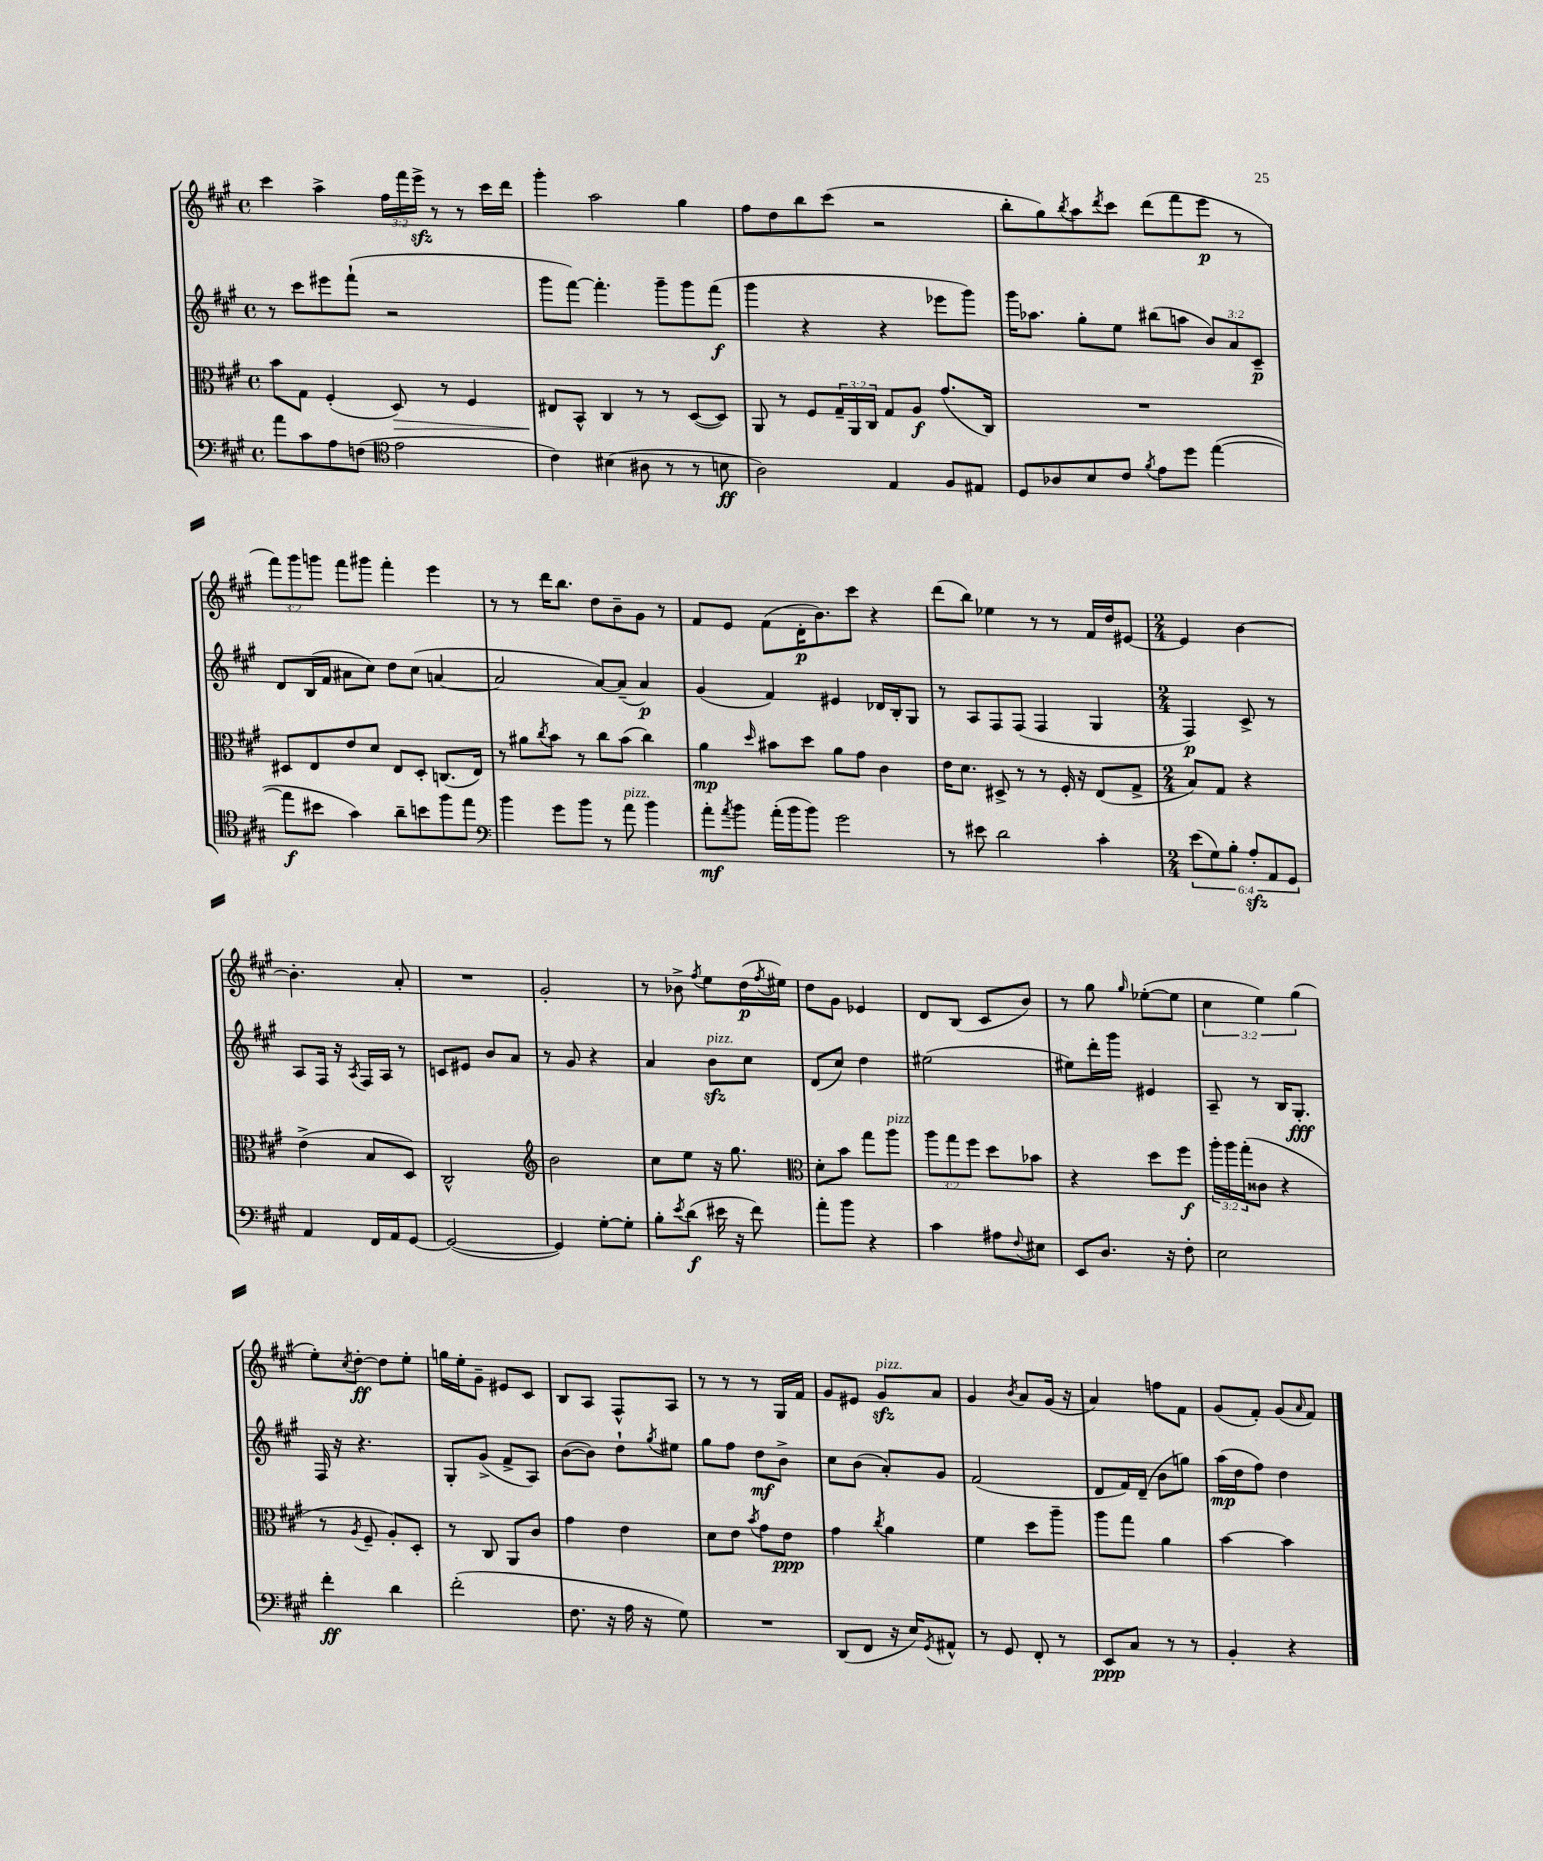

**kern	**dynam	**kern	**dynam	**kern	**dynam	**kern	**dynam
*part4	*part4	*part3	*part3	*part2	*part2	*part1	*part1
*staff4	*staff4	*staff3	*staff3	*staff2	*staff2	*staff1	*staff1
*clefF4	*	*clefC3	*	*clefG2	*	*clefG2	*
*k[f#c#g#]	*	*k[f#c#g#]	*	*k[f#c#g#]	*	*k[f#c#g#]	*
*M4/4	*	*M4/4	*	*M4/4	*	*M4/4	*
*met(c)	*	*met(c)	*	*met(c)	*	*met(c)	*
=7	=7	=7	=7	=7	=7	=7	=7
8a\L	.	8b\L	.	8r	.	4ccc#\	.
8c#\	.	8G#\J	.	8ccc#\L	.	.	.
8A\	.	(4F#'/	.	8eee#X\	.	4aa^\	.
(8Fn\J	.	.	.	(8fff#`\J	.	.	.
*clefC4	*	*	*	*	*	*	*
!	!	!	!LO:HP:b	!	!	!	!
2e\	.	8D/)	>	2r	.	24ff#\LL	.
.	.	.	.	.	.	24fff#\	.
.	.	.	.	.	.	24eeezz^\JJ	.
.	.	8r	.	.	.	8r	.
.	.	4F#/	.	.	.	8r	.
.	.	.	.	.	.	16ccc#\LL	.
.	.	.	.	.	.	16ddd\JJ	.
=8	=8	=8	=8	=8	=8	=8	=8
4c#\)	.	8E#X/L	.	8ggg#\L	.	4ggg#'\	.
.	.	8BB^^/J	]	[8fff#\J)	.	.	.
(4B#X\	.	4C#/	.	4.fff#'\]	.	2aa\	.
8A#X\	.	8r	.	.	.	.	.
8r	.	8r	.	8ggg#~\L	.	.	.
8r	.	([8D/L	.	8ggg#\	.	4gg#\	.
8Bn\	ff	8D/J])	.	(8fff#\J	f	.	.
=9	=9	=9	=9	=9	=9	=9	=9
2A\)	.	8AA/	.	4ggg#\	.	8ff#\L	.
.	.	8r	.	.	.	8dd\	.
.	.	8F#/L	.	4r	.	8bb\	.
.	.	24G#~/L	.	.	.	(8ccc#\J	.
.	.	24AA/	.	.	.	.	.
.	.	24C#/JJ	.	.	.	.	.
4E/	.	8G#/L	.	4r	.	2r	.
.	.	8A/J	f	.	.	.	.
8F#/L	.	(8.g#/L	.	8eee-X\L	.	.	.
8E#X/J	.	.	.	8ggg#\J)	.	.	.
.	.	16C#/Jk)	.	.	.	.	.
=10	=10	=10	=10	=10	=10	=10	=10
8D/L	.	1r	.	16ggg#\KL	.	8bb'\L	.
.	.	.	.	8.aa-X\J	.	.	.
8A-X/	.	.	.	.	.	8gg#\)	.
.	.	.	.	.	.	8qbb/	.
8B/	.	.	.	8gg#'\L	.	8aa\	.
.	.	.	.	.	.	8qddd/	.
8c#/J	.	.	.	8ee\J	.	8ccc#\J	.
8qf#/	.	.	.	.	.	.	.
8e\L	.	.	.	(8bb#X\L	.	(8ddd\L	.
8dd\J	.	.	.	8aan\J	.	8fff#\	.
([4ee\	.	.	.	12b/L)	.	8eee\J	p
.	.	.	.	12a/	.	.	.
.	.	.	.	.	.	8r	.
.	.	.	.	12c#~/J	p	.	.
!!LO:LB:g=z
=11	=11	=11	=11	=11	=11	=11	=11
8ee\L]	f	8D#X/L	.	8d/L	.	12fff#\L)	.
.	.	.	.	.	.	12ggg#\	.
8b#X\J	.	8E/	.	(16B/L	.	.	.
.	.	.	.	.	.	12gggn\J	.
.	.	.	.	16f#/JJ	.	.	.
4g#\)	.	8e/	.	8a#X\L	.	8fff#\L	.
.	.	8d/J	.	8cc#\J)	.	8ggg#X\J	.
8a~\L	.	8E/L	.	8dd\L	.	4fff#'\	.
8bn\	.	8D#'/J	.	(8cc#\J	.	.	.
8ff#\	.	(8.Cn/L	.	[4an/	.	4eee\	.
8ee\J	.	.	.	.	.	.	.
.	.	16E/Jk)	.	.	.	.	.
=12	=12	=12	=12	=12	=12	=12	=12
*clefF4	*	*	*	*	*	*	*
4b\	.	8r	.	2a/]	.	8r	.
.	.	8a#X\L	.	.	.	8r	.
.	.	8qcc#/	.	.	.	.	.
8g#\L	.	8b\J	.	.	.	16ddd\KL	.
.	.	.	.	.	.	8.bb\J	.
8b\J	.	8r	.	.	.	.	.
8r	.	8cc#\L	.	[8a/L)	.	8dd\L	.
!LO:TX:a:i:t=pizz.	!	!	!	!	!	!	!
8a\	.	(8b\J	.	(8a~/J]	.	8b~\	.
4b\	.	4cc#\)	.	4a/)	p	8g#\J	.
.	.	.	.	.	.	8r	.
=13	=13	=13	=13	=13	=13	=13	=13
8a'\L	mf	4a\	mp	(4g#/	.	8f#/L	.
8qa/	.	.	.	.	.	.	.
8b\J	.	.	.	.	.	8e/J	.
.	.	16qqdd/	.	.	.	.	.
(16a'\LL	.	8b#X\L	.	4f#/)	.	(8f#\L	.
16b\J	.	.	.	.	.	.	.
8b\J)	.	8dd\J	.	.	.	16d'\K	p
.	.	.	.	.	.	8.b\)	.
2g#\	.	8a\L	.	4e#X/	.	.	.
.	.	8g#\J	.	.	.	8ccc#\J	.
.	.	4c#\	.	16d-X/LL	.	4r	.
.	.	.	.	16B'/J	.	.	.
.	.	.	.	8G#/J	.	.	.
=14	=14	=14	=14	=14	=14	=14	=14
8r	.	16e\KL	.	8r	.	(8ddd\L	.
.	.	8.d\J	.	.	.	.	.
8e#X\	.	.	.	8A/L	.	8bb\J)	.
2d\	.	8D#X^/	.	8F#/	.	4ee-X\	.
.	.	8r	.	(8F#/J	.	.	.
.	.	8r	.	4F#/	.	8r	.
.	.	16F#'/	.	.	.	8r	.
.	.	16r	.	.	.	.	.
4c#'\	.	(8E/L	.	4G#/	.	16f#/LL	.
.	.	.	.	.	.	16dd/J	.
.	.	8G#^/J	.	.	.	[8e#X/J	.
=15	=15	=15	=15	=15	=15	=15	=15
*M2/4	*	*M2/4	*	*M2/4	*	*M2/4	*
(12e\L	.	8B/L)	.	4F#/)	p	4e#/]	.
12G#\)	.	.	.	.	.	.	.
.	.	8G#/J	.	.	.	.	.
12B'\J	.	.	.	.	.	.	.
12Azz'/L	.	4r	.	8c#^/	.	[4b\	.
12AA/	.	.	.	.	.	.	.
.	.	.	.	8r	.	.	.
12GG#/J	.	.	.	.	.	.	.
!!LO:LB:g=z
=16	=16	=16	=16	=16	=16	=16	=16
4AA/	.	(4e^\	.	8A/L	.	4.b'\]	.
.	.	.	.	16F#/Jk	.	.	.
.	.	.	.	16r	.	.	.
.	.	.	.	8qA/	.	.	.
16FF#/LL	.	8B/L	.	16F#/LL	.	.	.
16AA/J	.	.	.	16A/JJ	.	.	.
[8GG#/J	.	8D/J)	.	8r	.	8a'/	.
=17	=17	=17	=17	=17	=17	=17	=17
(2GG#/_	.	2C#^^/	.	8cn/L	.	2r	.
.	.	.	.	8e#X/J	.	.	.
.	.	.	.	8b/L	.	.	.
.	.	.	.	8a/J	.	.	.
=18	=18	=18	=18	=18	=18	=18	=18
*	*	*clefG2	*	*	*	*	*
4GG#/])	.	2b\	.	8r	.	2g#'/	.
.	.	.	.	8g#/	.	.	.
[8G#'\L	.	.	.	4r	.	.	.
8G#'\J]	.	.	.	.	.	.	.
=19	=19	=19	=19	=19	=19	=19	=19
8B'\L	.	8cc#\L	.	4a/	.	8r	.
8qe/	.	.	.	.	.	.	.
(8d\J	f	8ee\J	.	.	.	8b-X^\	.
.	.	.	.	.	.	8qff#/	.
!	!	!	!	!LO:TX:a:i:t=pizz.	!	!	!
16e#X\	.	16r	.	8bzz\L	.	8ee\L	.
16r	.	8.gg#\	.	.	.	.	.
8f#\)	.	.	.	8cc#\J	.	(16dd\L	p
.	.	.	.	.	.	8qff#/	.
.	.	.	.	.	.	16ee#X\JJ)	.
=20	=20	=20	=20	=20	=20	=20	=20
*	*	*clefC3	*	*	*	*	*
8a'\L	.	8d'\L	.	(8d/L	.	8dd\L	.
8b\J	.	8b\J	.	8cc#/J)	.	8g#\J	.
4r	.	8gg#\L	.	4dd\	.	4e-X/	.
!	!	!LO:TX:a:i:t=pizz.	!	!	!	!	!
.	.	8aa\J	.	.	.	.	.
=21	=21	=21	=21	=21	=21	=21	=21
4c#\	.	12aa\L	.	(2ee#X\	.	8d/L	.
.	.	12gg#\	.	.	.	.	.
.	.	.	.	.	.	(8B/J	.
.	.	12ff#\J	.	.	.	.	.
8A#X\L	.	8dd\L	.	.	.	8c#/L	.
8qqF#/	.	.	.	.	.	.	.
8E#X\J	.	8b-X\J	.	.	.	8b/J)	.
=22	=22	=22	=22	=22	=22	=22	=22
8EE/L	.	4r	.	8ee#X\L)	.	8r	.
8.D/J	.	.	.	16ddd'\L	.	8gg#\	.
.	.	.	.	16ggg#\JJ	.	.	.
.	.	.	.	.	.	16qqgg#/	.
.	.	8dd\L	.	4e#X/	.	([8ee-X'\L	.
16r	.	.	.	.	.	.	.
8F#'\	.	8ff#\J	f	.	.	8ee-\J]	.
=23	=23	=23	=23	=23	=23	=23	=23
2E\	.	24aa'\LL	.	8A~/	.	6cc#\	.
.	.	24aa\	.	.	.	.	.
.	.	(24gg#'\J	.	.	.	.	.
.	.	8c##X\J	.	8r	.	.	.
.	.	.	.	.	.	6ee\)	.
.	.	4r	.	16B/KL	.	.	.
.	.	.	.	8.G#'/J	fff	.	.
.	.	.	.	.	.	(6gg#\	.
!!LO:LB:g=z
=24	=24	=24	=24	=24	=24	=24	=24
4f#'\	ff	8r	.	16F#/	.	8ee'\L)	.
.	.	.	.	16r	.	.	.
.	.	8qA/	.	.	.	8qcc#/	.
.	.	8F#~/	.	4.r	.	[8dd'\J	ff
4d\	.	8A'/L)	.	.	.	8dd\L]	.
.	.	8D'/J	.	.	.	8ee'\J	.
=25	=25	=25	=25	=25	=25	=25	=25
(2f#'\	.	8r	.	8G#'/L	.	16ggn\LL	.
.	.	.	.	.	.	16ee'\J	.
.	.	8C#/	.	(8g#^/J	.	8g#~\J	.
.	.	8AA/L	.	8f#^/L	.	8e#X/L	.
.	.	8c#/J	.	8A/J)	.	8c#/J	.
=26	=26	=26	=26	=26	=26	=26	=26
8.F#\	.	4g#\	.	([8b\L	.	8B/L	.
.	.	.	.	8b\J])	.	8A/J	.
16r	.	.	.	.	.	.	.
16A\	.	4e\	.	8dd`\L	.	8F#^^/L	.
16r	.	.	.	.	.	.	.
.	.	.	.	8qgg#/	.	.	.
8G#\)	.	.	.	8ee#X\J	.	8A/J	.
=27	=27	=27	=27	=27	=27	=27	=27
2r	.	8d\L	.	8gg#\L	.	8r	.
.	.	8e\J	.	8ff#\J	.	8r	.
.	.	8qb/	.	.	.	.	.
.	.	8g#\L	.	8dd\L	mf	8r	.
.	.	8e\J	ppp	8b^\J	.	16G#/LL	.
.	.	.	.	.	.	16f#/JJ	.
=28	=28	=28	=28	=28	=28	=28	=28
(8DD/L	.	4g#\	.	8cc#\L	.	8g#/L	.
8FF#/J	.	.	.	(8b\J	.	8e#X/J	.
.	.	8qcc#/	.	.	.	.	.
!	!	!	!	!	!	!LO:TX:a:i:t=pizz.	!
16r	.	4a\	.	8a'/L)	.	8g#zz/L	.
16E/KL)	.	.	.	.	.	.	.
8qGG#/	.	.	.	.	.	.	.
8AA#X^^/J	.	.	.	8g#/J	.	8a/J	.
=29	=29	=29	=29	=29	=29	=29	=29
8r	.	4f#\	.	(2f#/	.	4g#/	.
8GG#/	.	.	.	.	.	.	.
.	.	.	.	.	.	8qb/	.
8FF#'/	.	8dd\L	.	.	.	8a/L	.
8r	.	8aa~\J	.	.	.	(16g#/Jk	.
.	.	.	.	.	.	16r	.
=30	=30	=30	=30	=30	=30	=30	=30
8EE/L	ppp	8aa\L	.	8d/L	.	4a/)	.
8C#/J	.	8gg#\J	.	16f#/L)	.	.	.
.	.	.	.	(16d~/JJ	.	.	.
8r	.	4a\	.	8b\L	.	8ffn\L	.
8r	.	.	.	8ggn\J)	.	8f#\J	.
=31	=31	=31	=31	=31	=31	=31	=31
4BB'/	.	[4b\	.	(16aa\LL	mp	(8g#/L	.
.	.	.	.	16dd\J	.	.	.
.	.	.	.	8ff#\J)	.	8f#'/J)	.
4r	.	4b\]	.	4dd\	.	(8g#/L	.
.	.	.	.	.	.	16qqa/	.
.	.	.	.	.	.	8f#/J)	.
==	==	==	==	==	==	==	==
*-	*-	*-	*-	*-	*-	*-	*-
